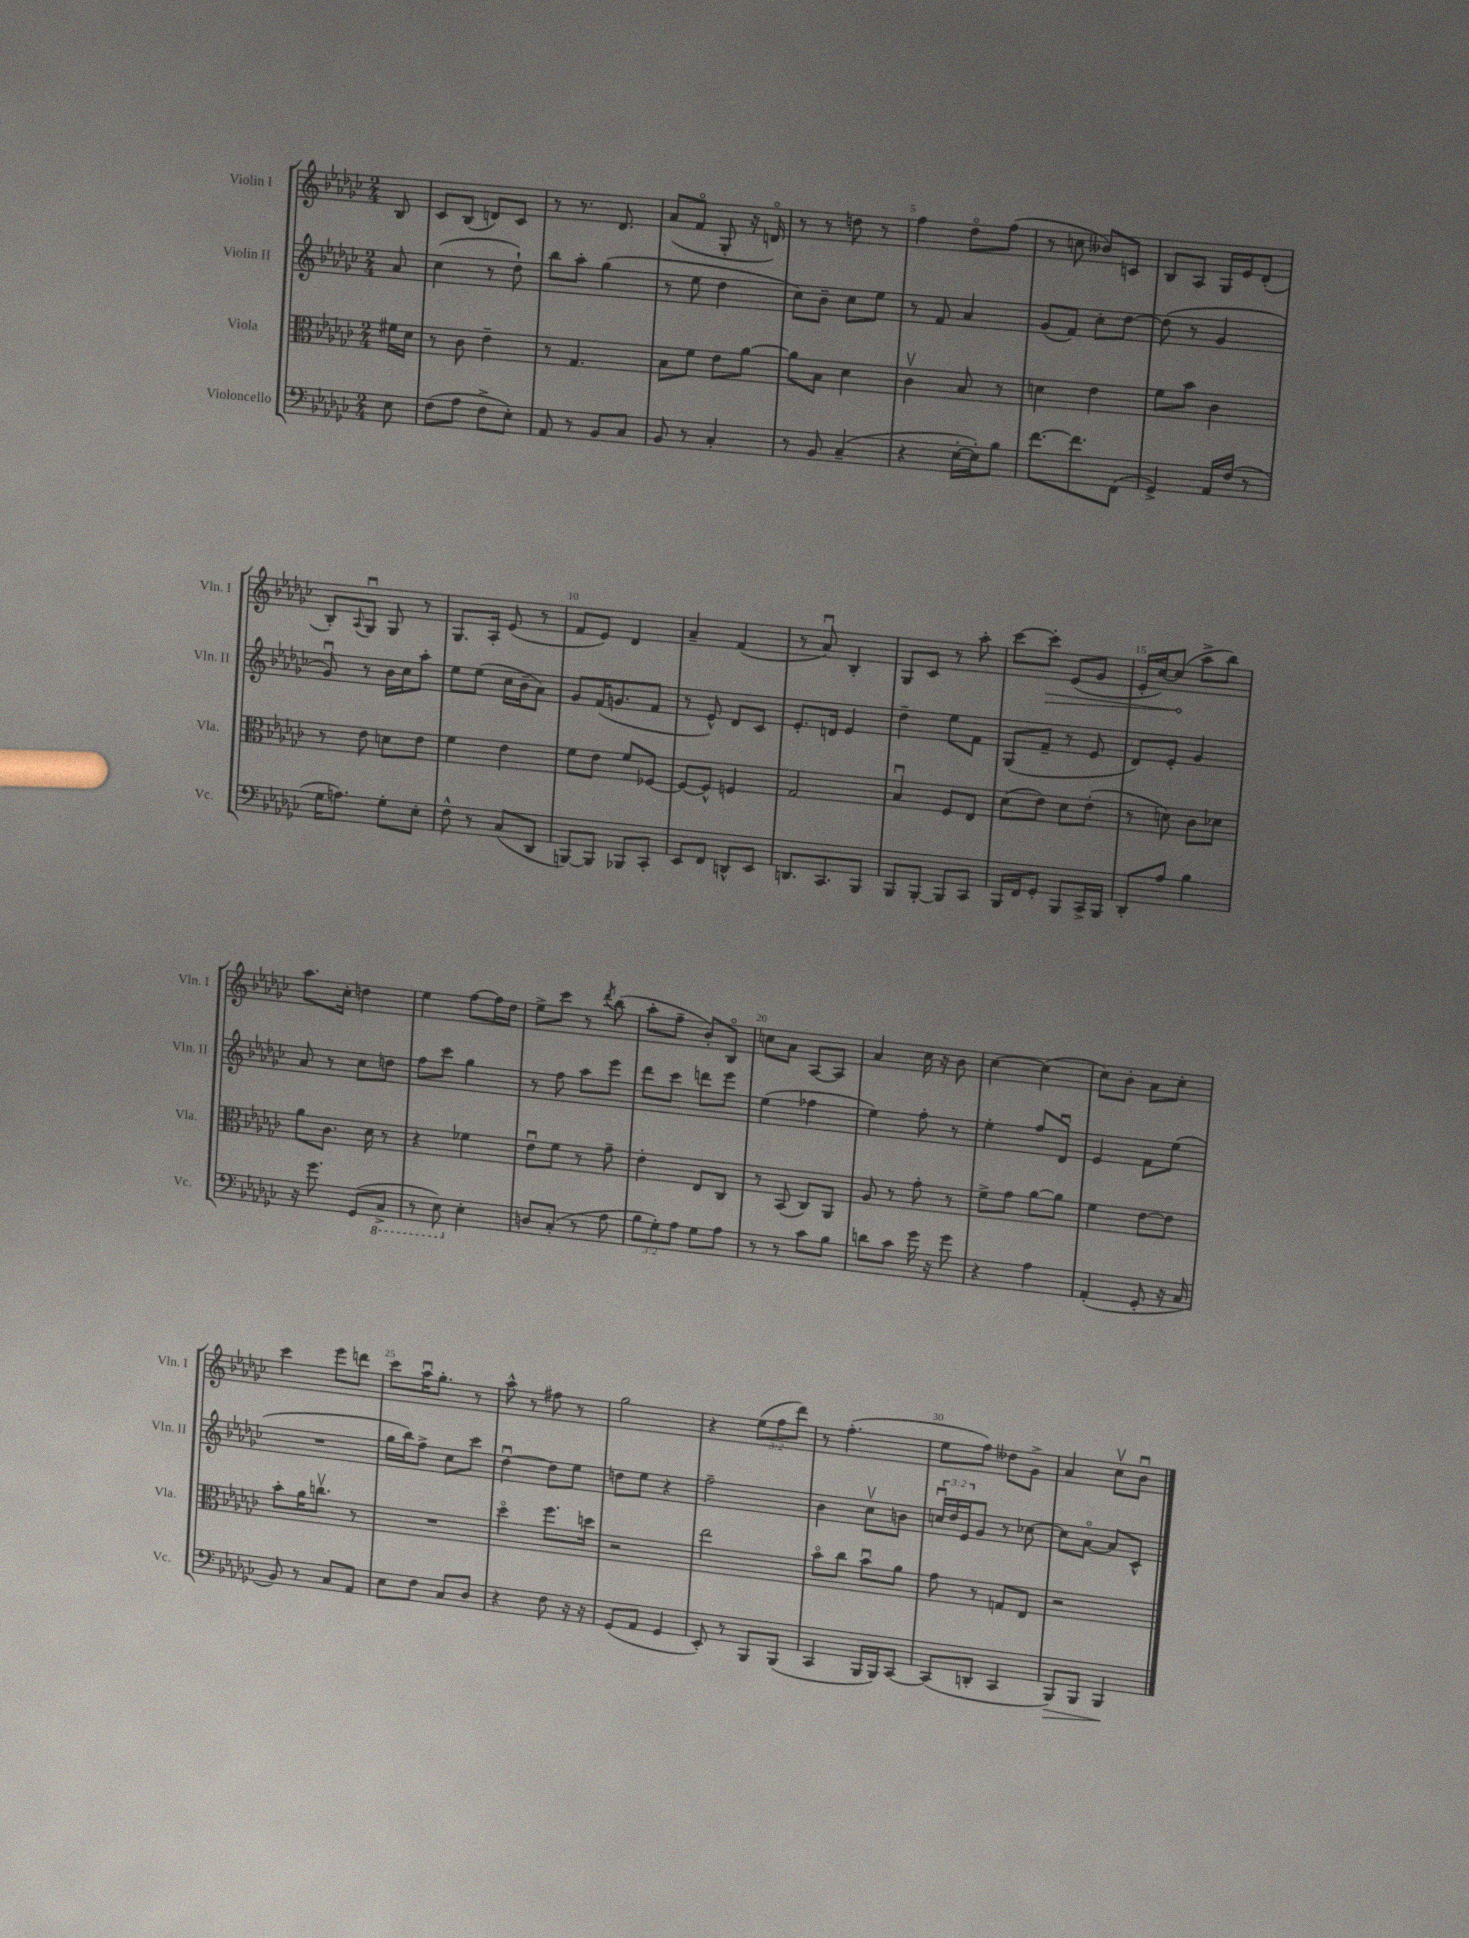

**kern	**dynam	**kern	**kern	**kern	**dynam
*part4	*part4	*part3	*part2	*part1	*part1
*staff4	*staff4	*staff3	*staff2	*staff1	*staff1
*I"Violoncello	*	*I"Viola	*I"Violin II	*I"Violin I	*
*I'Vc.	*	*I'Vla.	*I'Vln. II	*I'Vln. I	*
*clefF4	*	*clefC3	*clefG2	*clefG2	*
*k[b-e-a-d-g-c-]	*	*k[b-e-a-d-g-c-]	*k[b-e-a-d-g-c-]	*k[b-e-a-d-g-c-]	*
*M2/4	*	*M2/4	*M2/4	*M2/4	*
=	=	=	=	=	=
8E-\	.	16f#X\LL	8a-/	8B-/	.
.	.	16d-\JJ	.	.	.
=1	=1	=1	=1	=1	=1
(8F\L	.	8r	(4cc-\	8c-/L	.
8A-\J	.	8c-\	.	(8B-/J	.
8F^\L	.	4e-~\	8r	8dn/L)	.
8E-'\J)	.	.	8dd-`\)	8c-/J	.
=2	=2	=2	=2	=2	=2
8AA-/	.	8r	8bb-\L	8r	.
8r	.	4.G-/	8aa-'\J	8.r	.
8BB-/L	.	.	(4gg-\	.	.
.	.	.	.	8.d-/	.
8C-/J	.	.	.	.	.
=3	=3	=3	=3	=3	=3
8BB-/	.	8B-\L	8r	(8a-/L	.
8r	.	8f\J	8ee-\	8f/J	.
4C-'/	.	8e-\L	4dd-\	8G-'/	.
.	.	[8a-\J	.	16r	.
.	.	.	.	16dn/)	.
=4	=4	=4	=4	=4	=4
8r	.	8a-\L]	8cc-\L)	8r	.
8BB-/	.	8B-\J	8b-~\J	8r	.
(4C-~/	.	4d-\	8cc-\L	8ddn\	.
.	.	.	8ee-\J	8r	.
=5	=5	=5	=5	=5	=5
4r	.	4c-v\	8r	4ff\	.
.	.	.	8f/	.	.
[16E-'\LL	.	8B-/	4a-/	8dd-\L	.
16E-'\J])	.	.	.	.	.
8B-\J	.	8r	.	(8ff\J	.
=6	=6	=6	=6	=6	=6
[8.f\L	.	4dn\	(8g-/L	8r	.
.	.	.	8f/J)	8ccn\	.
8.f\]	.	.	.	.	.
.	.	4e-\	8cc-'\L	8b--X/L)	.
(8FF\J	.	.	[8dd-\J	8cn/J	.
=7	=7	=7	=7	=7	=7
4GG-^/)	.	8f\L	(8dd-\]	8B-/L	.
.	.	8b-\J	8r	8A-/J	.
16AA-/LL	.	4c-\	4g-/	16G-/LL	.
(16F/JJ	.	.	.	16e-/J	.
8r	.	.	.	(8d-'/J	.
!!LO:LB:g=z
=8	=8	=8	=8	=8	=8
16G-\KL	.	8r	8g-u/)	8B-'/L)	.
8.An\J)	.	.	.	.	.
.	.	.	.	8qqA-/	.
.	.	8e-\	8r	8G-u/J	.
8G-'\L	.	8dn\L	16b-\LL	8G-/	.
.	.	.	16cc-\J	.	.
8E-'\J	.	8e-\J	8aa-'\J	8r	.
=9	=9	=9	=9	=9	=9
8F^^\	.	4f\	8ee-\L	8.G-/L	.
8r	.	.	(8ee-\J	.	.
.	.	.	.	16A-'/Jk	.
(8C-/L	.	4e-\	16cc-\LL	(8e-/	.
.	.	.	16b-~\J	.	.
8DD-/J	.	.	8a-\J)	8r	.
=10	=10	=10	=10	=10	=10
[8BBBn/L)	.	8f\L	8g-/L	8f/L	.
8BBB/J]	.	8e-\J	(16f/K	8e-/J)	.
.	.	.	8.gn/	.	.
8BBB-X/L	.	8f/L	.	4d-/	.
8CC-'/J	.	[8F-X/J	8f/J	.	.
=11	=11	=11	=11	=11	=11
8EE-/L	.	8F-/L_	8r	4a-~/	.
8FF/J	.	8F-^^/J]	8e-^^/)	.	.
8DDn^^/L	.	4Fn/	8d-/L	(4f/	.
8EE-/J	.	.	8c-/J	.	.
=12	=12	=12	=12	=12	=12
8.DDn/L	.	2G-/	8.e-'/L	8r	.
.	.	.	.	8a-u/)	.
8.CC-/	.	.	16dn/Jk	.	.
.	.	.	4e-/	4B-'/	.
8BBB-/J	.	.	.	.	.
=13	=13	=13	=13	=13	=13
8BBB-/L	.	4B-u/	4dd-~\	8G-/L	.
[8BBB-'/J	.	.	.	8c-/J	.
8BBB-/L]	.	8F/L	8ee-\L	8r	.
8CC-/J	.	8E-/J	8f\J	8aa-'\	.
=14	=14	=14	=14	=14	=14
16BBB-/LL	.	(8d-\L	(8G-/L	[8ccc-\L	.
16FF/J	.	.	.	.	.
!	!	!	!	!	!LO:HP:b
8GG-'/J	.	8e-\J)	8f~/J	8ccc-'\J]	>
8BBB-/L	.	8d-\L	8r	(8e-/L	.
16CC-^/L	.	(8e-'\J	8e-/	8g-/J	.
16BBB-/JJ	.	.	.	.	.
=15	=15	=15	=15	=15	=15
8DD-'/L	.	8r	8d-/L)	16e-'/LL	.
.	.	.	.	[16cc-/J)	.
8A-/J	.	8dn\)	8e-'/J	(8cc-/J]	.
4B-\	.	8c-\L	4g-/	8aa-^\L	]
.	.	8d-X\J	.	8bb-\J)	.
!!LO:LB:g=z
=16	=16	=16	=16	=16	=16
16r	.	8a-\L	8a-/	8.aa-\L	.
8.g-\	.	.	.	.	.
.	.	8.c-\J	8r	.	.
.	.	.	.	16cc-'\Jk	.
(8GG-/L	.	.	8cc-\L	4ddn\	.
.	.	16d-\	.	.	.
*8ba	*	*	*	*	*
8CC-^/J	.	8r	8ddn\J	.	.
=17	=17	=17	=17	=17	=17
8r	.	4r	8ff\L	4ee-\	.
8EE-\)	.	.	8ccc-\J	.	.
*X8ba	*	*	*	*	*
4E-'\	.	4f-X\	4gg-\	[8ff\L	.
.	.	.	.	16ff\L]	.
.	.	.	.	16dd-\JJ	.
=18	=18	=18	=18	=18	=18
8Dn/L	.	8e-u\L	8r	8ee-^\L	.
(8C-'/J	.	8f\J	8ff\	8ccc-\J	.
8r	.	8r	8aa-\L	8r	.
.	.	.	.	8qddd-/	.
8A-\	.	8g-~\	8eee-\J	(8bb-\	.
=19	=19	=19	=19	=19	=19
12B-\L	.	4e-'\	8ddd-\L	8aa-'\L	.
12G-'\)	.	.	.	.	.
.	.	.	8ccc-\J	8ff~\J	.
12A-\J	.	.	.	.	.
8G-\L	.	8E-/L	8dddn\L	8b-'/L)	.
8A-\J	.	8C-/J	8eee-\J	8B-/J	.
=20	=20	=20	=20	=20	=20
8r	.	8r	(4ee-\	8ccn\L	.
8r	.	(8BB-/	.	8a-\J	.
8c-\L	.	8C-/L)	4ff-X\	[8A-/L	.
8B-\J	.	8AA-/J	.	8A-/J]	.
=21	=21	=21	=21	=21	=21
8dn\L	.	8A-/	4ee-\)	4a-/	.
8c-\J	.	8r	.	.	.
16g-\	.	8g-'\	8ff'\	16cc-\	.
16r	.	.	.	16r	.
8g-\	.	8r	8r	8b-\	.
=22	=22	=22	=22	=22	=22
4r	.	8f^\L	4ee-'\	[4cc-\	.
.	.	8g-\J	.	.	.
4A-\	.	[8a-\L	8ff/L	(4cc-\]	.
.	.	8a-\J]	8d-u/J	.	.
=23	=23	=23	=23	=23	=23
(4AA-'/	.	4f\	4e-/	8cc-\L)	.
.	.	.	.	8b-'\J	.
8GG-'/	.	[8e-\L	8f\L	8a-\L	.
16r	.	8e-\J]	(8ee-\J	8cc-'\J	.
16C-/	.	.	.	.	.
!!LO:LB:g=z
=24	=24	=24	=24	=24	=24
8BB-/)	.	8b-'\L	2r	4ccc-\	.
8r	.	16a-\K	.	.	.
.	.	8.ccnv\J	.	.	.
8C-/L	.	.	.	8eee-\L	.
8AA-/J	.	8r	.	8dddn\J	.
=25	=25	=25	=25	=25	=25
8E-\L	.	2r	16gg-\LL	8ccc-\L	.
.	.	.	16bb-\J)	.	.
8F\J	.	.	8ff^\J	16aa-u\K	.
.	.	.	.	8.gg-'\J	.
8C-/L	.	.	8cc-\L	.	.
8D-/J	.	.	8ccc-\J	8r	.
=26	=26	=26	=26	=26	=26
4r	.	4dd-\	[4dd-u\	8aa-^^\	.
.	.	.	.	8r	.
8F\	.	8.ff\L	8dd-\L]	8ff#X\	.
16r	.	.	8ee-\J	8r	.
16r	.	16ddn\Jk	.	.	.
=27	=27	=27	=27	=27	=27
(8GG-/L	.	2r	8ddn\L	2gg-\	.
8AA-/J	.	.	8ee-\J	.	.
4GG-/	.	.	4r	.	.
=28	=28	=28	=28	=28	=28
8EE-'/)	.	2ee-\	2ff~\	4r	.
8r	.	.	.	.	.
8BBB-/L	.	.	.	(12ee-\L	.
.	.	.	.	12ff\	.
(8BBB-/J	.	.	.	.	.
.	.	.	.	12ddd-\J)	.
=29	=29	=29	=29	=29	=29
4CC-/	.	8b-\L	4b-\	8r	.
.	.	8cc-\J	.	(4.ff'\	.
16BBB-/LL	.	8b-u\L	8cc-v\L	.	.
16BBB-/J)	.	.	.	.	.
[8CC-/J	.	8a-\J	8bn\J	.	.
=30	=30	=30	=30	=30	=30
(8CC-/L]	.	8g-\	24ccnu/LL	8ee-\L	.
.	.	.	24dd-/	.	.
.	.	.	24e-/J	.	.
8DDn'/J	.	8r	8g-/J	8ff\J)	.
4CC-/	.	8Gn/L	8r	8dd--X\L	.
.	.	8E-/J	[8cc-X\	8g-^\J	.
=31	=31	=31	=31	=31	=31
!	!LO:HP:b	!	!	!	!
8BBB-/L)	>	2r	8cc-\L]	4a-/	.
8BBB-/J	.	.	[8a-\J	.	.
4BBB-/	.	.	8a-/L]	8cc-v\L	.
.	.	.	8c-^^/J	8b-u\J	.
.	]	.	.	.	.
==	==	==	==	==	==
*-	*-	*-	*-	*-	*-
